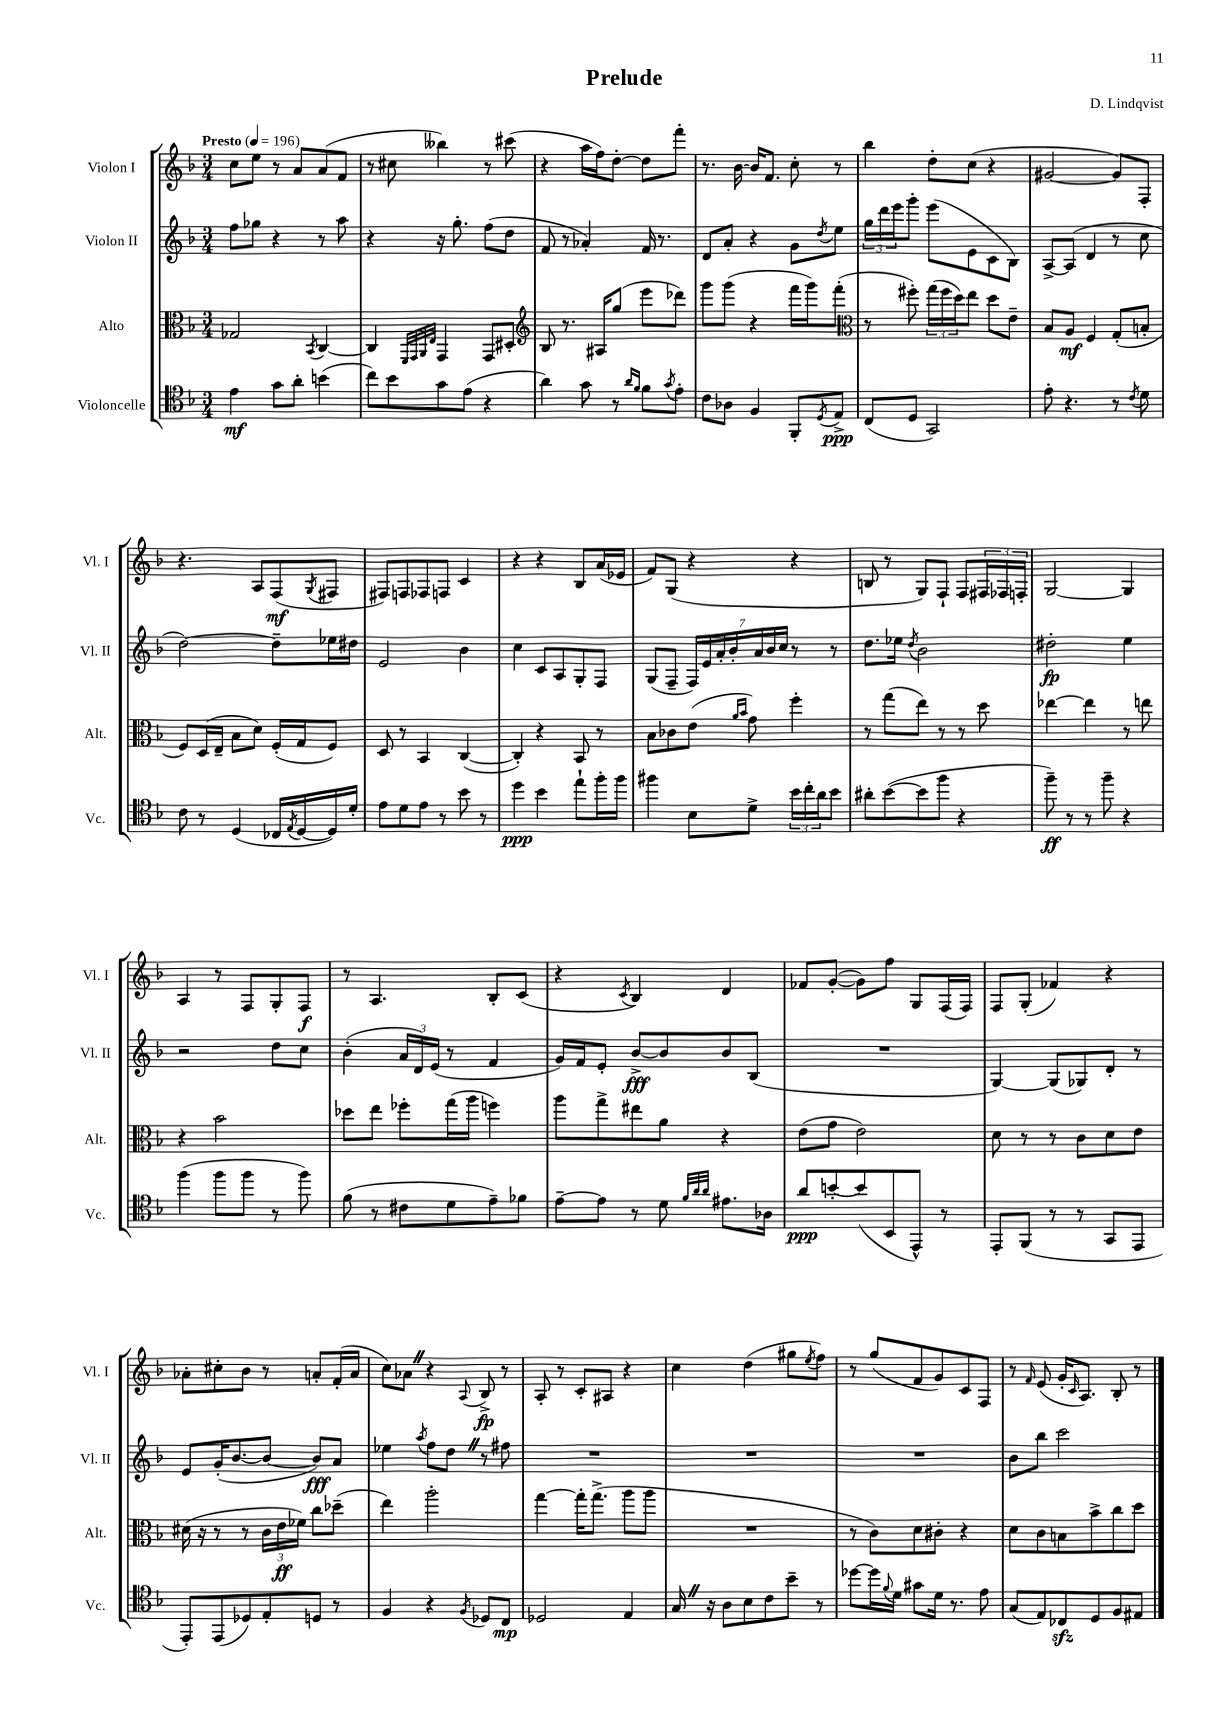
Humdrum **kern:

**kern	**dynam	**kern	**dynam	**kern	**dynam	**kern	**dynam
*part4	*part4	*part3	*part3	*part2	*part2	*part1	*part1
*staff4	*staff4	*staff3	*staff3	*staff2	*staff2	*staff1	*staff1
*I"Violoncelle	*	*I"Alto	*	*I"Violon II	*	*I"Violon I	*
*I'Vc.	*	*I'Alt.	*	*I'Vl. II	*	*I'Vl. I	*
*clefC4	*	*clefC3	*	*clefG2	*	*clefG2	*
*k[b-]	*	*k[b-]	*	*k[b-]	*	*k[b-]	*
*M3/4	*	*M3/4	*	*M3/4	*	*M3/4	*
*MM196	*	*MM196	*	*MM196	*	*MM196	*
=1	=1	=1	=1	=1	=1	=1	=1
!	!	!	!	!	!	!LO:TX:a:B:t=Presto	!
4e\	mf	2G-X/	.	8ff\L	.	8cc\L	.
.	.	.	.	8gg-X\J	.	8ee\J	.
8g\L	.	.	.	4r	.	8r	.
8a'\J	.	.	.	.	.	8a/L	.
.	.	8qBB-/	.	.	.	.	.
(4bn\	.	[4C/	.	8r	.	(8a/	.
.	.	.	.	8aa\	.	8f/J	.
=2	=2	=2	=2	=2	=2	=2	=2
8cc\L)	.	4C/]	.	4r	.	8r	.
8b-\	.	.	.	.	.	8cc#X\	.
.	.	32qqFF/LLL	.	.	.	.	.
.	.	32qqGG/	.	.	.	.	.
.	.	32qqAA/	.	.	.	.	.
.	.	32qqE/JJJ	.	.	.	.	.
8g\	.	4GG/	.	16r	.	4bb--X\)	.
.	.	.	.	8.gg'\	.	.	.
(8e\J	.	.	.	.	.	.	.
4r	.	8GG/L	.	(8ff\L	.	8r	.
.	.	8D#X'/J	.	8dd\J	.	(8ccc#X\	.
=3	=3	=3	=3	=3	=3	=3	=3
*	*	*clefG2	*	*	*	*	*
4a\)	.	8B-/	.	8f/	.	4r	.
.	.	8.r	.	8r	.	.	.
8g\	.	.	.	4a-X'/)	.	16aa\LL	.
.	.	16A#X/KL	.	.	.	16ff\J)	.
8r	.	(8gg/J	.	.	.	[8dd'\J	.
16qqa/LL	.	.	.	.	.	.	.
16qqf/JJ	.	.	.	.	.	.	.
8f\L	.	8eee\L	.	16f/	.	8dd\L]	.
.	.	.	.	8.r	.	.	.
8qg/	.	.	.	.	.	.	.
8e'\J	.	8ddd-X\J)	.	.	.	8fff'\J	.
=4	=4	=4	=4	=4	=4	=4	=4
8c\L	.	8ggg\L	.	8d/L	.	8.r	.
8A-X\J	.	(8ggg\J	.	8a'/J	.	.	.
.	.	.	.	.	.	[16b-\	.
4F/	.	4r	.	4r	.	16b-/KL]	.
.	.	.	.	.	.	8.f/J	.
8FF'/L	.	16fff\LL	.	8g\L	.	8cc'\	.
.	.	16ggg\J)	.	.	.	.	.
8qD/	.	.	.	8qdd/	.	.	.
8E^/J	ppp	(8fff'\J	.	8ee\J	.	8r	.
=5	=5	=5	=5	=5	=5	=5	=5
*	*	*clefC3	*	*	*	*	*
(8C/L	.	8r	.	24gg\LL	.	4bb-\	.
.	.	.	.	24ddd\	.	.	.
.	.	.	.	24eee\J	.	.	.
8D/J	.	8ff#X'\)	.	8ggg'\J	.	.	.
2GG/)	.	(24gg\LL	.	(8eee\L	.	8dd'\L	.
.	.	24ff#\	.	.	.	.	.
.	.	24dd\J)	.	.	.	.	.
.	.	8ee\J	.	8e\	.	(8cc\J	.
.	.	8dd\L	.	8c\	.	4r	.
.	.	8e~\J	.	8B-\J)	.	.	.
=6	=6	=6	=6	=6	=6	=6	=6
8e'\	.	8B-/L	.	[8A^/L	.	[2g#X/	.
4.r	.	8A/J	mf	(8A/J]	.	.	.
.	.	4F/	.	4d/	.	.	.
8r	.	(8G'/L	.	8r	.	8g#/L])	.
8qc/	.	.	.	.	.	.	.
8d\	.	8Bn'/J	.	8cc\	.	8F'/J	.
!!LO:LB:g=z
=7	=7	=7	=7	=7	=7	=7	=7
8c\	.	8F/L)	.	[2dd\)	.	4.r	.
8r	.	(16D/L	.	.	.	.	.
.	.	16E~/JJ	.	.	.	.	.
(4D/	.	8B-\L	.	.	.	.	.
.	.	8d\J)	.	.	.	8A/L	.
16C-X/LL	.	(16F'/LL	.	8dd~\L]	.	(8F/	mf
8qE/	.	.	.	.	.	.	.
[16D/	.	16G/J	.	.	.	.	.
.	.	.	.	.	.	8qG/	.
16D/])	.	8F/J)	.	16ee-X\L	.	8F#X/J	.
16d'/JJ	.	.	.	16dd#X\JJ	.	.	.
=8	=8	=8	=8	=8	=8	=8	=8
8e\L	.	8D/	.	2e/	.	8F#X/L)	.
8d\	.	8r	.	.	.	8Fn/	.
8e\J	.	4BB-/	.	.	.	8F-X/	.
8r	.	.	.	.	.	8Fn/J	.
8b-\	.	([4C/	.	4b-\	.	4c/	.
8r	.	.	.	.	.	.	.
=9	=9	=9	=9	=9	=9	=9	=9
4dd\	ppp	4C'/])	.	4cc\	.	4r	.
4b-\	.	4r	.	8c/L	.	4r	.
.	.	.	.	8A/	.	.	.
8ee`\L	.	8BB-/	.	8G'/	.	8B-/L	.
16ff'\L	.	8r	.	8F/J	.	(16a/L	.
16ff\JJ	.	.	.	.	.	16e-X/JJ	.
=10	=10	=10	=10	=10	=10	=10	=10
4ff#X\	.	8B-\L	.	(8G/L	.	8f/L)	.
.	.	8c-X\	.	8F~/J	.	(8G/J	.
8B-\L	.	(8e\J	.	28F/LL)	.	4r	.
.	.	.	.	28e/	.	.	.
.	.	.	.	28a'/	.	.	.
.	.	.	.	28b-'/	.	.	.
.	.	16qqa/LL	.	.	.	.	.
.	.	16qqb-/JJ	.	.	.	.	.
8d^\J	.	8g\)	.	.	.	.	.
.	.	.	.	28a/	.	.	.
.	.	.	.	28b-/	.	.	.
.	.	.	.	28cc/JJ	.	.	.
24b-\LL	.	4ff'\	.	8r	.	4r	.
24cc'\	.	.	.	.	.	.	.
24a\J	.	.	.	.	.	.	.
8b-\J	.	.	.	8r	.	.	.
=11	=11	=11	=11	=11	=11	=11	=11
8a#X'\L	.	8r	.	8.dd\L	.	8Bn/	.
([8b-\	.	(8gg\L	.	.	.	8r	.
.	.	.	.	16ee-X\Jk	.	.	.
.	.	.	.	8qdd/	.	.	.
8b-\]	.	8ee\J)	.	2b-\	.	8G/L)	.
8ff\J	.	8r	.	.	.	8F`/J	.
4r	.	8r	.	.	.	8F/L	.
.	.	8dd\	.	.	.	24F#X/L	.
.	.	.	.	.	.	24F-X/	.
.	.	.	.	.	.	24Fn'/JJ	.
=12	=12	=12	=12	=12	=12	=12	=12
8ff~\)	ff	[4ee-X\	.	2dd#X'\	fp	[2G/	.
8r	.	.	.	.	.	.	.
8r	.	4ee-\]	.	.	.	.	.
8ff~\	.	.	.	.	.	.	.
4r	.	8r	.	4ee\	.	4G/]	.
.	.	8een\	.	.	.	.	.
!!LO:LB:g=z
=13	=13	=13	=13	=13	=13	=13	=13
(4ff\	.	4r	.	2r	.	4A/	.
8ff\L	.	2b-\	.	.	.	8r	.
8ff\J	.	.	.	.	.	8F/L	.
8r	.	.	.	8dd\L	.	8G'/	.
8ff\)	.	.	.	8cc\J	.	8F/J	f
=14	=14	=14	=14	=14	=14	=14	=14
(8f\	.	8dd-X\L	.	(4b-'\	.	8r	.
8r	.	8ee\J	.	.	.	4.A/	.
8c#X\L	.	8ff-X'\L	.	24a/LL	.	.	.
.	.	.	.	24d/)	.	.	.
.	.	.	.	(24e/JJ	.	.	.
8d\	.	(16gg\L	.	8r	.	.	.
.	.	16aa\JJ	.	.	.	.	.
8e~\)	.	4ffn\)	.	4f/	.	8B-'/L	.
8f-X\J	.	.	.	.	.	(8c/J	.
=15	=15	=15	=15	=15	=15	=15	=15
[8e~\L	.	8aa\L	.	16g/LL)	.	4r	.
.	.	.	.	16f/J	.	.	.
8e\J]	.	8gg^\	.	8e'/J	.	.	.
.	.	.	.	.	.	8qc/	.
8r	.	8ee#X\	.	[8b-^/L	fff	4B-/)	.
8d\	.	8a\J	.	8b-/]	.	.	.
32qqf/LLL	.	.	.	.	.	.	.
32qqa/	.	.	.	.	.	.	.
32qqa/JJJ	.	.	.	.	.	.	.
8.e#X\L	.	4r	.	8b-/	.	4d/	.
.	.	.	.	(8B-/J	.	.	.
16A-X\Jk	.	.	.	.	.	.	.
=16	=16	=16	=16	=16	=16	=16	=16
8a/L	ppp	(8e\L	.	2.r	.	8f-X/L	.
[8bn'/	.	8g\J	.	.	.	([8g'/J	.
(8b/]	.	2e\)	.	.	.	8g\L])	.
8BB-/	.	.	.	.	.	8ff\J	.
8EE^^/J)	.	.	.	.	.	8G/L	.
8r	.	.	.	.	.	(16F/L	.
.	.	.	.	.	.	16F/JJ)	.
=17	=17	=17	=17	=17	=17	=17	=17
8EE'/L	.	8d\	.	[4G/)	.	8F/L	.
(8FF/J	.	8r	.	.	.	(8G'/J	.
8r	.	8r	.	(8G/L]	.	4f-X/)	.
8r	.	8c\L	.	8G-X/)	.	.	.
8GG/L	.	8d\	.	8d'/J	.	4r	.
8EE/J	.	8e\J	.	8r	.	.	.
!!LO:LB:g=z
=18	=18	=18	=18	=18	=18	=18	=18
8EE'/L)	.	(16d#X\	.	8e/L	.	8a-X'\L	.
.	.	16r	.	.	.	.	.
(8EE/	.	8r	.	(16g'/K	.	8cc#X'\	.
.	.	.	.	[8.b-/	.	.	.
8D-X/)	.	8r	.	.	.	8b-\J	.
8E'/	.	24c\LL	.	8b-/J_	.	8r	.
.	.	24e\	ff	.	.	.	.
.	.	24f-X\JJ)	.	.	.	.	.
8Dn/J	.	8cc\L	.	8b-/L])	fff	8an'/L	.
8r	.	(8dd-X~\J	.	8a/J	.	(16f'/L	.
.	.	.	.	.	.	16a/JJ	.
=19	=19	=19	=19	=19	=19	=19	=19
4F/	.	4ee\)	.	4ee-X\	.	8cc\L)	.
.	.	.	.	.	.	8a-XZ\J	.
.	.	.	.	8qaa/	.	.	.
4r	.	2aa'\	.	8ff\L	.	4r	.
.	.	.	.	8ddZ\J	.	.	.
8qF/	.	.	.	.	.	8qqA/	.
8D-X/L	.	.	.	8r	.	8B-^/	fp
8C/J	mp	.	.	8ff#X\	.	8r	.
=20	=20	=20	=20	=20	=20	=20	=20
2D-X/	.	[4gg\	.	2.r	.	8A'/	.
.	.	.	.	.	.	8r	.
.	.	16gg'\KL]	.	.	.	8c'/L	.
.	.	(8.gg^\J	.	.	.	.	.
.	.	.	.	.	.	8A#X/J	.
4E/	.	8aa\L	.	.	.	4r	.
.	.	8aa\J	.	.	.	.	.
=21	=21	=21	=21	=21	=21	=21	=21
16GZ/	.	2.r	.	2.r	.	4cc\	.
16r	.	.	.	.	.	.	.
8A\L	.	.	.	.	.	.	.
8B-\	.	.	.	.	.	(4dd\	.
8c\	.	.	.	.	.	.	.
8b-~\J	.	.	.	.	.	8gg#X\L	.
.	.	.	.	.	.	8qee/	.
8r	.	.	.	.	.	8ff\J)	.
=22	=22	=22	=22	=22	=22	=22	=22
[8dd-X\L	.	8r	.	2.r	.	8r	.
16dd-\L]	.	8c\L)	.	.	.	(8gg/L	.
8qqf/	.	.	.	.	.	.	.
16d\JJ	.	.	.	.	.	.	.
8g#X\L	.	8d\	.	.	.	8f/	.
16d\Jk	.	8c#X'\J	.	.	.	8g/)	.
8.r	.	.	.	.	.	.	.
.	.	4r	.	.	.	8c/	.
8e\	.	.	.	.	.	8F/J	.
=23	=23	=23	=23	=23	=23	=23	=23
(8G/L	.	8d\L	.	8b-\L	.	8r	.
.	.	.	.	.	.	16qqf/	.
8E/)	.	8c\	.	8bb-\J	.	(8e/	.
8C-Xzz/	.	8Bn\	.	2ccc\	.	16g'/KL	.
.	.	.	.	.	.	16qqc/	.
.	.	.	.	.	.	8.A/J)	.
8D/	.	8b-^\	.	.	.	.	.
8F/	.	8cc\	.	.	.	8B-'/	.
8E#X/J	.	8dd\J	.	.	.	8r	.
==	==	==	==	==	==	==	==
*-	*-	*-	*-	*-	*-	*-	*-
